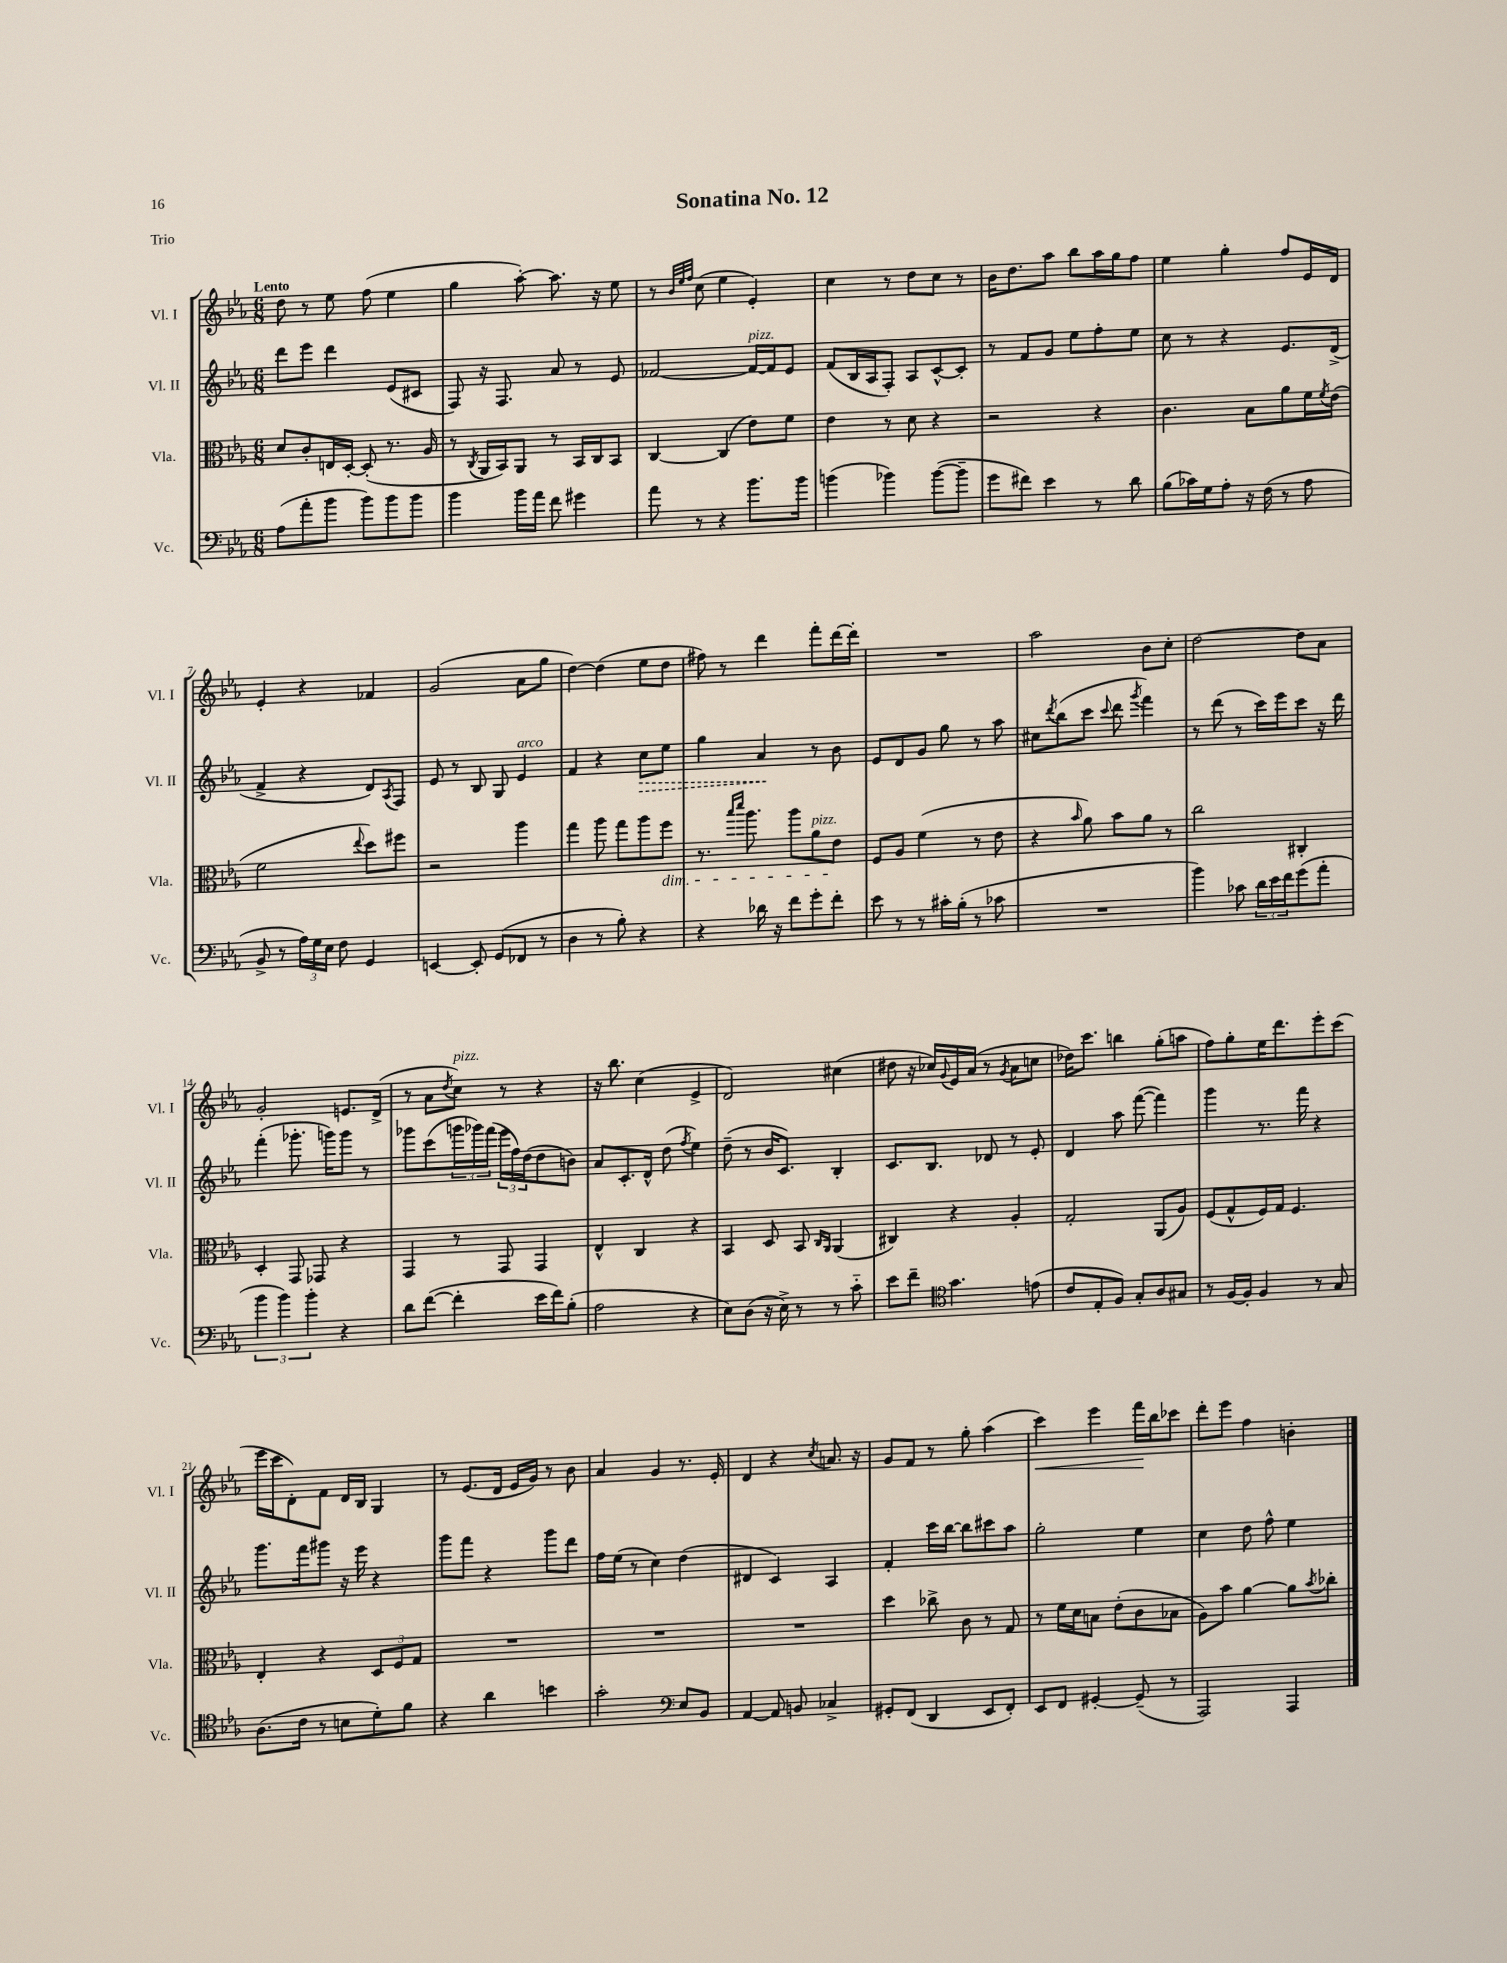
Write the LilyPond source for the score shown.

\header { title = "Sonatina No. 12" piece = "Trio" }
<<
\new StaffGroup <<
\new Staff = "s0" \with { instrumentName = "Vl. I" shortInstrumentName = "Vl. I" } {
    \clef treble \key ees \major \numericTimeSignature \time 6/8 \tempo "Lento"
    d''8 r8 ees''8 f''8( ees''4 |
    g''4 aes''8~-.) aes''8. r16 ees''8 |
    r8 \grace { bes'32 ees''32 f''32 } c''8( ees''4 ees'4-.) |
    c''4 r8 d''8 c''8 r8 |
    bes'16 d''8. aes''8 bes''8 aes''16 g''16 f''8 |
    ees''4 g''4-. f''8 ees'16 d'16 |
    ees'4-. r4 fes'4 |
    g'2( aes'8 g''8 |
    d''4~) d''4( ees''8 d''8 |
    fis''8) r8 d'''4 f'''8-. d'''16~ d'''16-. |
    R2. |
    aes''2 bes'8 c''8-. |
    d''2~ d''8 aes'8 |
    g'2-. e'8. d'16->( |
    r8 aes'8 \acciaccatura { d''8 } c''8^\markup { \italic "pizz." }) r8 r4 |
    r16 bes''8. c''4( ees'4-> |
    d'2) cis''4( |
    dis''8 r16 ces''16) \appoggiatura { g'8 } ees'16 aes'16( r8 \acciaccatura { g'8 } aes'8 c''8 |
    des''16) c'''8. b''4 g''8-.( a''8 |
    f''8) g''8-. ees''16 d'''8. ees'''8-. c'''8( |
    ees'''16 c'''16 d'8-.) f'8 d'16 bes16 g4 |
    r8 ees'8.( d'16 ees'16 g'16) r8 bes'8 |
    aes'4 g'4 r8. ees'16-. |
    d'4 r4 \acciaccatura { c''8 } a'8. r16 |
    g'8 f'8 r8 g''8-. aes''4( |
    c'''4\<) ees'''4 f'''16\! bes''16 ces'''8 |
    d'''8-. ees'''8 f''4 b'4-. \bar "|." |
}
\new Staff = "s1" \with { instrumentName = "Vl. II" shortInstrumentName = "Vl. II" } {
    \clef treble \key ees \major \numericTimeSignature \time 6/8
    d'''8 ees'''8 d'''4 ees'8( cis'8 |
    f8) r16 f8. aes'8 r8 ees'8 |
    fes'2~ fes'16~^\markup { \italic "pizz." } fes'16 ees'8 |
    f'8( bes16 aes16 f8-.) aes8 c'8~-^ c'8-. |
    r8 f'8 g'8 ees''8 f''8-. ees''8 |
    c''8 r8 r4 ees'8. d'16->( |
    f'4-> r4 d'8) \acciaccatura { aes8 } f8 |
    ees'8 r8 bes8 g8 ees'4^\markup { \italic "arco" } |
    f'4 r4 \once \override Hairpin.style = #'dashed-line c''8\> ees''8 |
    g''4 aes'4\! r8 bes'8 |
    ees'8 d'8 g'8 g''8 r8 aes''8 |
    cis''8 \acciaccatura { d'''8 } bes''8( c'''8 \appoggiatura { c'''8 } d'''8 \acciaccatura { g'''8 } f'''4) |
    r8 d'''8( r8 c'''16) ees'''16 c'''8 r16 d'''16 |
    f'''4-.( ges'''8.-. g'''16) g'''8 r8 |
    ges'''8 c'''8( \tuplet 3/2 { g'''16 ges'''16) f'''16( } \tuplet 3/2 { ees'''16 f''16) d''16( } d''8 b'8) |
    aes'8 c'8.-. d'16-^ d''8( \acciaccatura { f''8 } ees''4) |
    d''8--( r8 bes'16 c'8.) bes4-. |
    c'8. bes8. des'8 r8 ees'8-. |
    d'4 aes''8 f'''8~( f'''4) |
    g'''4 r8. f'''16 r4 |
    g'''8. f'''16 gis'''8 r16 ees'''16 r4 |
    g'''8 f'''8 r4 g'''8 d'''8 |
    f''16 ees''16( r8 c''4) d''4( |
    dis'4 c'4) aes4 |
    f'4-. c'''16 bes''16~ bes''8 cis'''8 aes''8 |
    g''2-. ees''4 |
    c''4 d''8 f''8-^ ees''4 \bar "|." |
}
\new Staff = "s2" \with { instrumentName = "Vla." shortInstrumentName = "Vla." } {
    \clef alto \key ees \major \numericTimeSignature \time 6/8
    d'8 c'8-. e16 d16~-. d8-.( r8. aes16 |
    r8 \acciaccatura { c8 } aes,16 bes,16) aes,8 r8 bes,16 c16 bes,8 |
    c4~ c4( ees'8) f'8 |
    ees'4 r8 d'8 r4 |
    r2 r4 |
    c'4. bes8 aes'8 f'16 \acciaccatura { f'8 } ees'16( |
    f'2 \appoggiatura { ees''8 } d''8) fis''8 |
    r2 aes''4 |
    g''4 aes''8 g''8 aes''8 f''8\dim |
    r8. \grace { bes''16 d'''16 } aes''8. aes''8 aes'8^\markup { \italic "pizz." } ees'8\! |
    f8 aes8 f'4( r8 ees'8 |
    r4 \grace { bes'16 } aes'8) bes'8 aes'8 r8 |
    c''2 cis4-. |
    d4-. g,8 ges,8 r4 |
    g,4 r8 g,8 g,4 |
    ees4-^ c4 r4 |
    bes,4 d8 bes,8 \grace { c16 aes,16 } aes,4( |
    cis4) r4 aes4-. |
    g2-. aes,8( aes8) |
    f8( g8-^ f16) g16 f4. |
    ees4-. r4 \tuplet 3/2 { d8 f8 g8 } |
    R2. |
    R2. |
    R2. |
    d''4 ces''8-> c'8 r8 g8 |
    r8 f'16 d'16 b8 ees'8-.( c'8 bes8 |
    aes8) bes'8 aes'4~ aes'8 \acciaccatura { bes'8 } ces''8-. \bar "|." |
}
\new Staff = "s3" \with { instrumentName = "Vc." shortInstrumentName = "Vc." } {
    \clef bass \key ees \major \numericTimeSignature \time 6/8
    aes8( aes'8-. bes'8 bes'8) bes'8 bes'8 |
    bes'4 bes'16 aes'16 f'8 gis'4 |
    aes'8 r8 r4 bes'8. bes'16 |
    b'4( bes'4) bes'8~( bes'8-- |
    g'8 fis'8) ees'4 r8 d'8 |
    bes8( ces'16) g16 aes8-. r16 f16( r8 aes8 |
    bes,8-> r8 \tuplet 3/2 { aes16) g16 ees16 } f8 g,4 |
    e,4~ e,8-. g,8( fes,8 r8 |
    d4 r8 bes8-.) r4 |
    r4 des'16 r16 f'8 g'8-. f'8-. |
    ees'8 r8 r8 cis'16-. bes16-.( r8 ces'8 |
    R2. |
    bes'4) ces'8 \tuplet 3/2 { d'16 ees'16 f'16 } g'8( aes'8-. |
    \tuplet 3/2 { bes'4 bes'4) bes'4-. } r4 |
    d'8 f'8~( f'4-. ees'16 f'16) bes8-.( |
    aes2 r4 |
    ees8) d8( r16 ees16->) r8 r8 c'8-_ |
    ees'8 f'8-- \clef tenor g'4. e'8( |
    c'8 ees8-. f8) g8-. aes8 gis8 |
    r8 f16~ f16-. f4 r8 g8 |
    aes8.( c'16 r8 b8 d'8-.) f'8 |
    r4 aes'4 b'4 |
    g'2-. \clef bass ees8 bes,8 |
    aes,4~ aes,8 b,8 ces4-> |
    gis,8-. f,8( d,4 ees,8 f,8-.) |
    ees,8 f,8 gis,4~-. gis,8--( r8 |
    aes,,2) aes,,4 \bar "|." |
}
>>
>>
